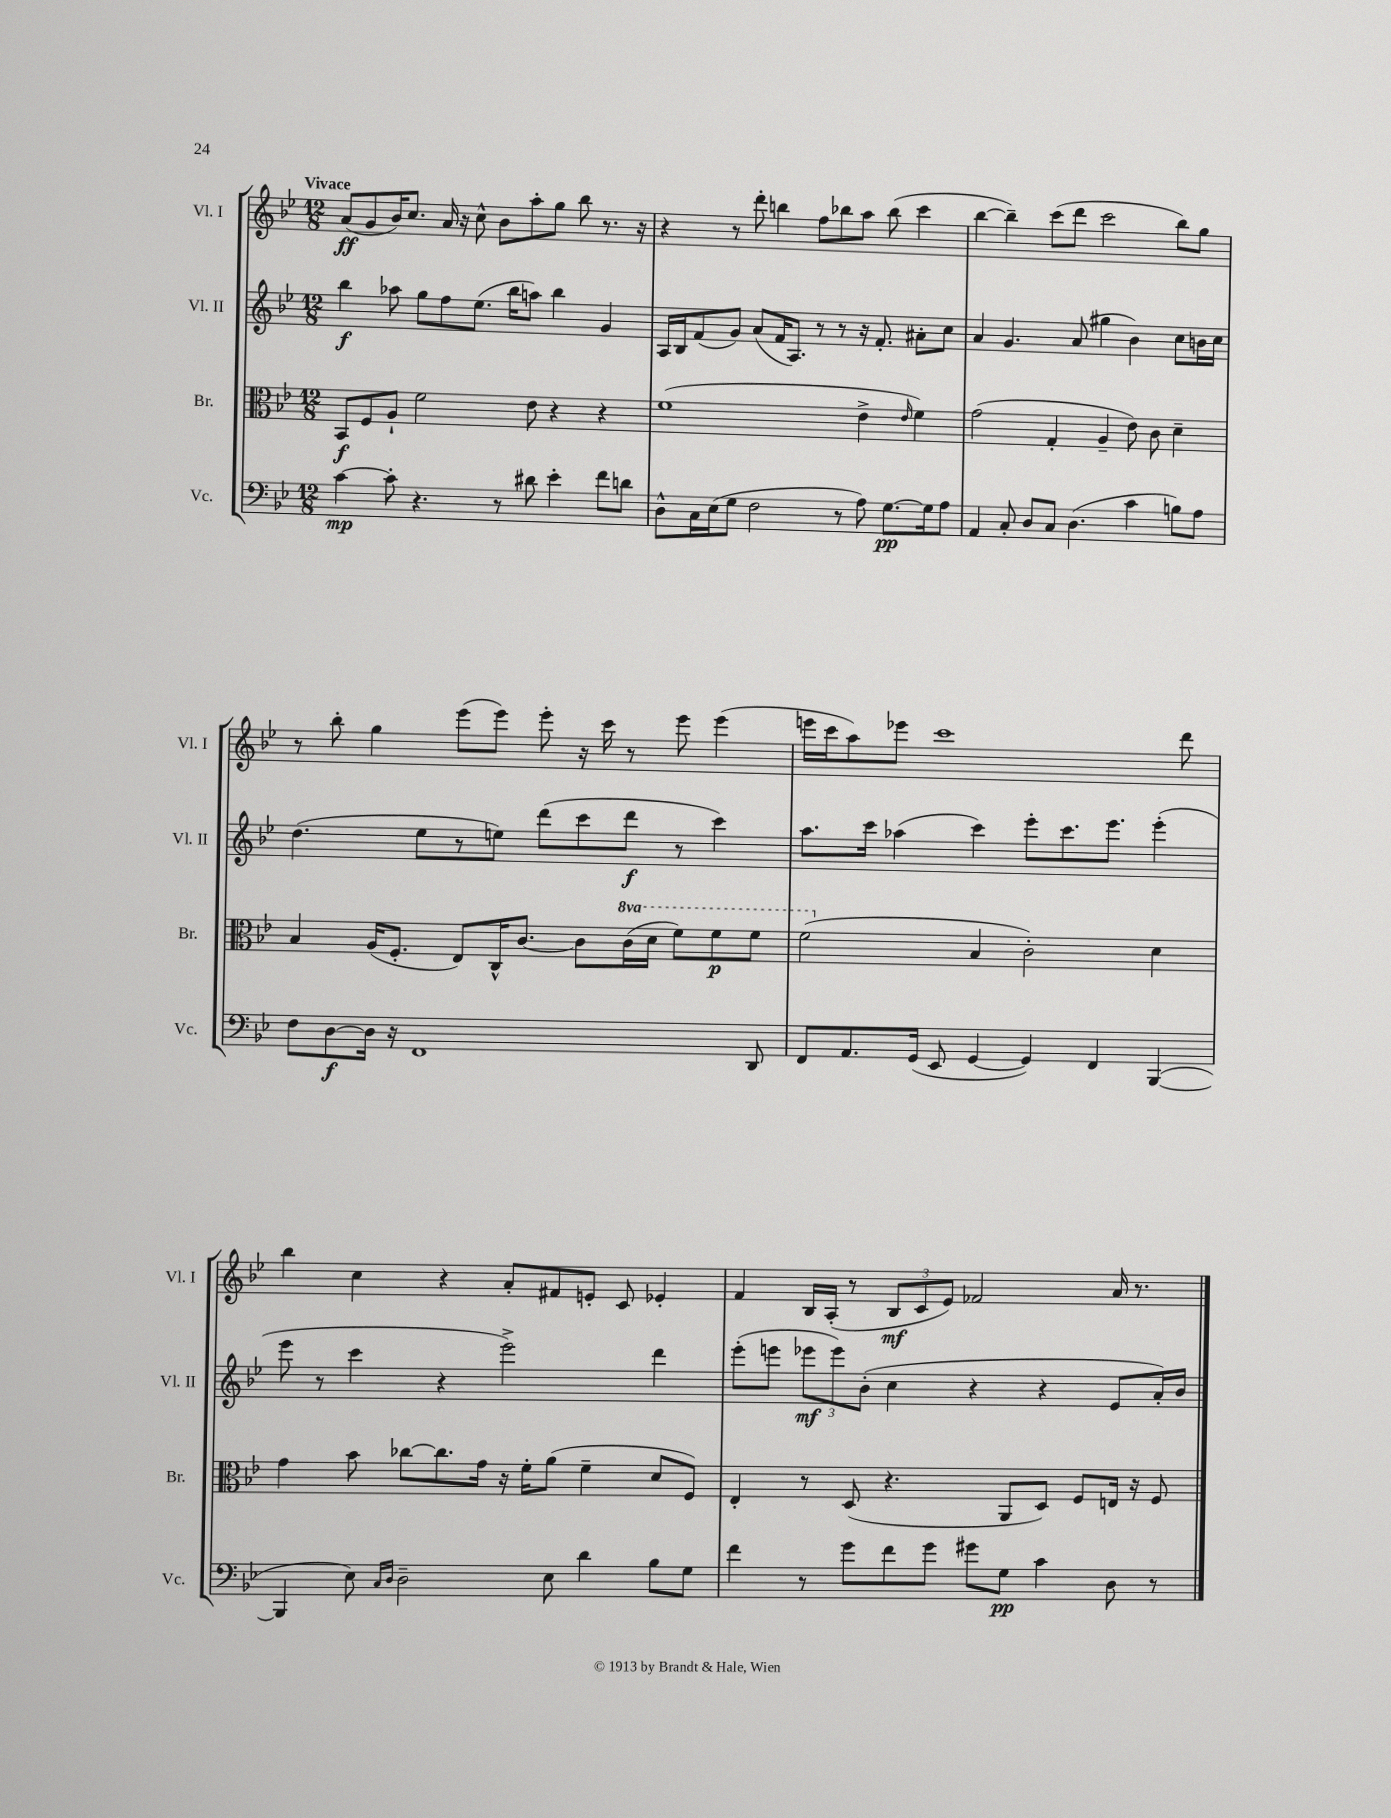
<<
\new StaffGroup <<
\new Staff = "s0" \with { instrumentName = "Vl. I" shortInstrumentName = "Vl. I" } {
    \clef treble \key bes \major \numericTimeSignature \time 12/8 \tempo "Vivace"
    \autoBeamOff a'8[\ff( g'8 bes'16) c''8.] a'16 r16 c''8-^ bes'8[ a''8-. g''8] bes''8 r8. r16 |
    r4 r8 d'''8-. b''4 f''8[ bes''8 a''8] bes''8( c'''4 |
    bes''4~ bes''4--) c'''8[( d'''8] c'''2 bes''8[) g''8] |
    r8 bes''8-. g''4 ees'''8[( ees'''8]) ees'''8-. r16 c'''16 r8 ees'''8 ees'''4( |
    e'''16[ c'''16 a''8) ees'''8] c'''1 d'''8 |
    bes''4 c''4 r4 a'8[-. fis'8 e'8]-. c'8 ees'4-. |
    f'4 bes16[ a16]-.( r8 \tuplet 3/2 { bes8[\mf c'8 ees'8]) } fes'2 a'16 r8. \bar "|." |
}
\new Staff = "s1" \with { instrumentName = "Vl. II" shortInstrumentName = "Vl. II" } {
    \clef treble \key bes \major \numericTimeSignature \time 12/8
    \autoBeamOff bes''4\f aes''8 g''8[ f''8 ees''8.]( bes''16[ a''8]) bes''4 g'4 |
    a16[ bes16 f'8( g'8]) a'8[( f'16 a8.]) r8 r8 r16 f'8.-. ais'8[-. c''8] |
    a'4 g'4. a'8( gis''4 bes'4) c''8[ b'16 c''16] |
    d''4.( ees''8[ r8 e''8]) d'''8[( c'''8 d'''8]\f r8 c'''4) |
    a''8.[ c'''16] aes''4( c'''4) ees'''8[-. c'''8. ees'''8.] ees'''4-.( |
    ees'''8 r8 c'''4 r4 ees'''2->) d'''4 |
    ees'''8[-.( e'''8] \tuplet 3/2 { ees'''8[\mf ees'''8) bes'8]-.( } c''4 r4 r4 ees'8[ a'16-.) bes'16] \bar "|." |
}
\new Staff = "s2" \with { instrumentName = "Br." shortInstrumentName = "Br." } {
    \clef alto \key bes \major \numericTimeSignature \time 12/8 \set Staff.ottavationMarkups = #ottavation-simple-ordinals
    \autoBeamOff bes,8[\f f8 a8]-! f'2 ees'8 r4 r4 |
    f'1( ees'4-> \grace { ees'16 } f'4) |
    g'2( g4-. a4-- ees'8) c'8 d'4-- |
    bes4 a16[( f8.]-. ees8[) c16-^ c'8.]~ c'8[ \ottava #1 c''16( d''16] f''8[) f''8\p f''8] |
    f''2( \ottava #0 bes4 c'2-.) d'4 |
    g'4 bes'8 ces''8[~ ces''8. g'16] r16 f'16[-. a'8]( f'4-- d'8[ f8]) |
    ees4-. r8 d8( r4. a,8[ d8]) f8[ e16] r16 f8 \bar "|." |
}
\new Staff = "s3" \with { instrumentName = "Vc." shortInstrumentName = "Vc." } {
    \clef bass \key bes \major \numericTimeSignature \time 12/8
    \autoBeamOff c'4~\mp c'8-. r4. r8 dis'8 ees'4-. f'8[ d'8] |
    d8[-^ c16 ees16( g8] f2 r8 a8) g8.[~\pp g16 a8] |
    a,4 c8-. d8[ c8] d4.( c'4 b8[) a8] |
    f8[ d8~\f d16] r16 f,1 d,8 |
    f,8[ a,8. g,16]( ees,8 g,4~ g,4) f,4 bes,,4~( |
    bes,,4 ees8) \grace { c16[ d16] } d2-- ees8 d'4 bes8[ g8] |
    f'4 r8 g'8[ f'8 g'8] gis'8[ g8]\pp c'4 d8 r8 \bar "|." |
}
>>
>>
\layout { \context { \Score \remove "Bar_number_engraver" } }
